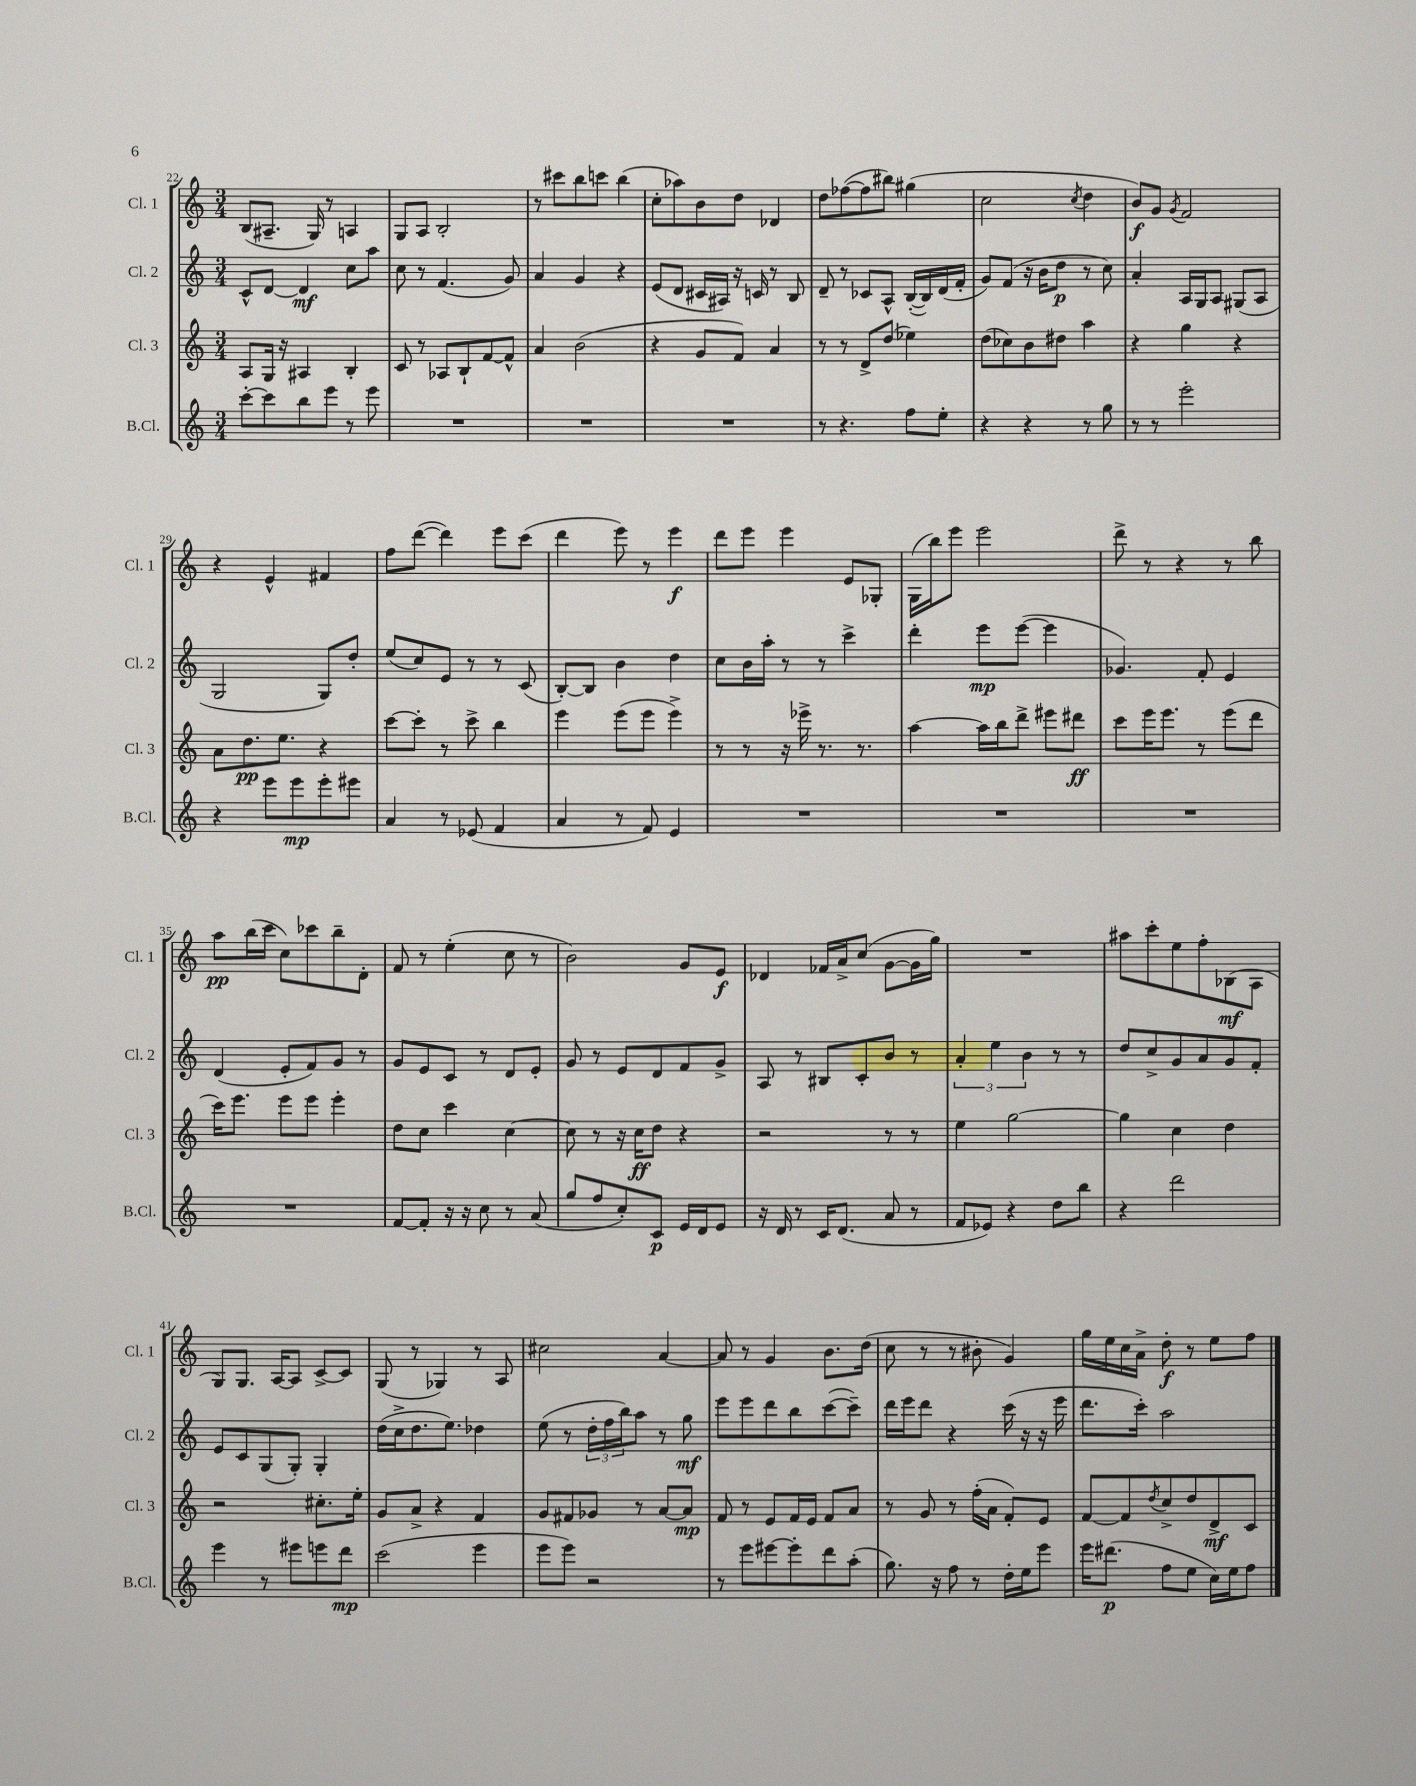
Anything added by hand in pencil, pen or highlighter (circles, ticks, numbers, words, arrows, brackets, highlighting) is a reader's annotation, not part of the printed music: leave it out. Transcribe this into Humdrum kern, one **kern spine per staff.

**kern	**kern	**kern	**kern
*staff4	*staff3	*staff2	*staff1
*clefG2	*clefG2	*clefG2	*clefG2
*k[]	*k[]	*k[]	*k[]
*M3/4	*M3/4	*M3/4	*M3/4
[8ccc'\L	8A/L	8c^^/L	(8B/L
8ccc\]	16G/Jk	[8d/J	8.A#~/J
.	16r	.	.
8bb\	4A#/	4d/]	.
.	.	.	16G/)
8eee\J	.	.	8r
8r	4B'/	8cc\L	4A/
8eee\	.	8aa\J	.
=	=	=	=
2.r	8c/	8cc\	8G/L
.	8r	8r	8A/J
.	8A-/L	(4.f/	2B'/
.	8B`/	.	.
.	[8f/	.	.
.	8f^^/]J	8g/)	.
=	=	=	=
2.r	4a/	4a/	8r
.	.	.	8ccc#\L
.	(2b\	4g/	8bb\
.	.	.	8ccc\J
.	.	4r	(4bb\
=	=	=	=
2.r	4r	(8e/L	8cc'\L
.	.	8d/J	8aa-\)
.	8g/L	16c#/LL	8b\
.	.	16A#/JJ)	.
.	8f/J)	16r	8dd\J
.	.	16c/	.
.	4a/	8r	4d-/
.	.	8B/	.
=	=	=	=
8r	8r	8d~/	8dd\L
4.r	8r	8r	([8ff-\
.	8d^/L	8c-/L	8ff-\]
.	(8dd/J	8A^^/J	8bb#\J)
8ff\L	4ee-\)	([16B'/LL	(4gg#\
.	.	16B/])	.
8ee'\J	.	(16d/	.
.	.	16f'/JJ	.
=	=	=	=
4r	(8dd\L	8g/L)	2cc\
.	8cc-\)	(8f/J	.
4r	8b\	16r	.
.	.	16b\LK	.
.	8dd#\J	8dd\J	.
.	.	.	8qcc/
8r	4aa\	8r	4dd\
8gg\	.	8cc\)	.
=	=	=	=
8r	4r	4a'/	8b/L)
8r	.	.	8g/J
.	.	.	8qg/
2eee'\	4gg\	16A/LL	2f/
.	.	16G/J	.
.	.	8A/J	.
.	4r	(8G#/L	.
.	.	8A/J	.
=	=	=	=
4r	8a\L	2G/	4r
.	8.dd\	.	.
8eee\L	.	.	4e^^/
.	8.ee\J	.	.
8eee\	.	.	.
8eee'\	4r	8G/L)	4f#/
8eee#\J	.	8dd'/J	.
=	=	=	=
4a/	[8ccc\L	(8ee/L	8ff\L
.	8ccc'\]J	8cc/)	([8ddd\J
8r	8r	8e/J	4ddd\])
(8e-/	8ccc^\	8r	.
4f/	4bb\	8r	8eee\L
.	.	(8c/	(8ccc\J
=	=	=	=
4a/	4eee\	[8B'/L)	4ddd\
.	.	8B/]J	.
8r	(8eee\L	4b\	8eee\)
8f/)	8eee\J	.	8r
4e/	4eee^\)	4dd\	4eee\
=	=	=	=
2.r	8r	8cc\L	8ddd\L
.	8r	16b\L	8eee\J
.	.	16aa'\JJ	.
.	16r	8r	4eee\
.	16eee-^\	.	.
.	8.r	8r	.
.	.	4ccc^\	8e/L
.	8.r	.	.
.	.	.	8G-'/J
=	=	=	=
2.r	[4aa\	4ddd'\	(16G\LL
.	.	.	16bb\J)
.	.	.	8eee\J
.	16aa\]LL	8eee\L	2eee\
.	16bb\J	.	.
.	8ddd^\J	([8eee\J	.
.	8eee#\L	4eee\]	.
.	8ddd#\J	.	.
=	=	=	=
2.r	8ccc\L	4.g-/)	8ddd^\
.	16eee\K	.	8r
.	8.eee\J	.	.
.	.	.	4r
.	8r	8f'/	.
.	(8eee\L	4e/	8r
.	8ddd\J	.	8bb\
=	=	=	=
2.r	16ccc\LK)	(4d/	8aa\L
.	8.eee\J	.	.
.	.	.	(16bb\L
.	.	.	16ccc\JJ
.	8eee\L	8e'/L	8cc\L)
.	8eee\J	8f/)	8ccc-\
.	4eee'\	8g/J	8bb~\
.	.	8r	8d'\J
=	=	=	=
[8f/L	8dd\L	8g/L	8f/
8f'/]J	8cc\J	8e/	8r
16r	4ccc\	8c/J	(4ee'\
16r	.	.	.
8cc\	.	8r	.
8r	[4cc\	8d/L	8cc\
(8a/	.	8e'/J	8r
=	=	=	=
8gg/L	8cc\]	8g/	2b\)
8ff/	8r	8r	.
8cc'/)	16r	8e/L	.
.	16cc\LK	.	.
8c/J	8dd\J	8d/	.
16e/LL	4r	8f/	8g/L
16d/J	.	.	.
8e/J	.	8g^/J	8e/J
=	=	=	=
16r	2r	8A/	4d-/
16d/	.	.	.
8r	.	8r	.
16c/LK	.	8B#/L	16f-/LL
(8.d/J	.	.	16a^/J
.	.	8c'/	(8cc/J
8a/	8r	8b/J	[8g\L
8r	8r	8r	16g\]L
.	.	.	16gg\JJ)
=	=	=	=
8f/L	4ee\	6a'/	2.r
8e-/J)	.	.	.
.	.	6ee\	.
4r	[2gg\	.	.
.	.	6b\	.
8dd\L	.	8r	.
8bb\J	.	8r	.
=	=	=	=
4r	4gg\]	8dd/L	8aa#\L
.	.	8cc^/	8ccc'\
2ddd\	4cc\	8g/	8ee\
.	.	8a/	8ff'\
.	4dd\	8g/	(8B-\
.	.	8f'/J	8A\J
=	=	=	=
4eee\	2r	8e/L	8G/L)
.	.	8c/	8.G/J
8r	.	(8G/	.
.	.	.	[16A/LK
8eee#\L	.	8G'/J)	8A/]J
8eee\	8.cc#'\L	4G'/	[8c^/L
8ddd\J	.	.	8c/]J
.	16ee'\Jk	.	.
=	=	=	=
(2ccc\	8g/L	(16dd\LL	(8G/
.	.	16cc^\J	.
.	8a^/J	8.dd\	8r
.	4r	.	4G-/)
.	.	8.ee\J)	.
4eee\	4f/	4dd-\	8r
.	.	.	8A/
=	=	=	=
8eee\L	8g/L	(8ee\	2cc#\
8eee\J)	8f#/	8r	.
2r	8g-/J	24dd'\LL	.
.	.	24ff\	.
.	.	24bb\J)	.
.	8r	8aa\J	.
.	[8a/L	8r	[4a/
.	8a/]J	8gg\	.
=	=	=	=
8r	8f/	8eee\L	8a/]
8eee\L	8r	8eee\	8r
[8eee#\	8e/L	8ddd\	4g/
8eee#'\]	16f/L	8bb\	.
.	16e/JJ	.	.
8ddd\	8f/L	([8ccc\	8.b\L
(8aa'\J	8a/J	8ccc~\]J)	.
.	.	.	(16dd\Jk
=	=	=	=
8.gg\)	8r	16ddd\LL	8cc\
.	.	16eee\J	.
.	8g/	8ddd\J	8r
16r	.	.	.
8ff\	8r	4r	8r
8r	(16ff'\LL	.	8b#'\
.	16a\JJ	.	.
16dd'\LL	8f'/L)	(16ccc\	4g/)
16ee\J	.	16r	.
8eee\J	8e/J	16r	.
.	.	16eee\	.
=	=	=	=
16eee\LK	[8f/L	8.ddd\L	16gg\LL
(8.ddd#\J	.	.	16ee\
.	8f/]	.	16cc\
.	.	16ccc'\Jk)	16a^\JJ
.	8qdd/	.	.
8ff\L	8cc^/	2aa\	8dd'\
8ee\J	8dd/	.	8r
16cc\LL)	8d^/	.	8ee\L
16ee\J	.	.	.
8ff\J	8c/J	.	8ff\J
==	==	==	==
*-	*-	*-	*-
